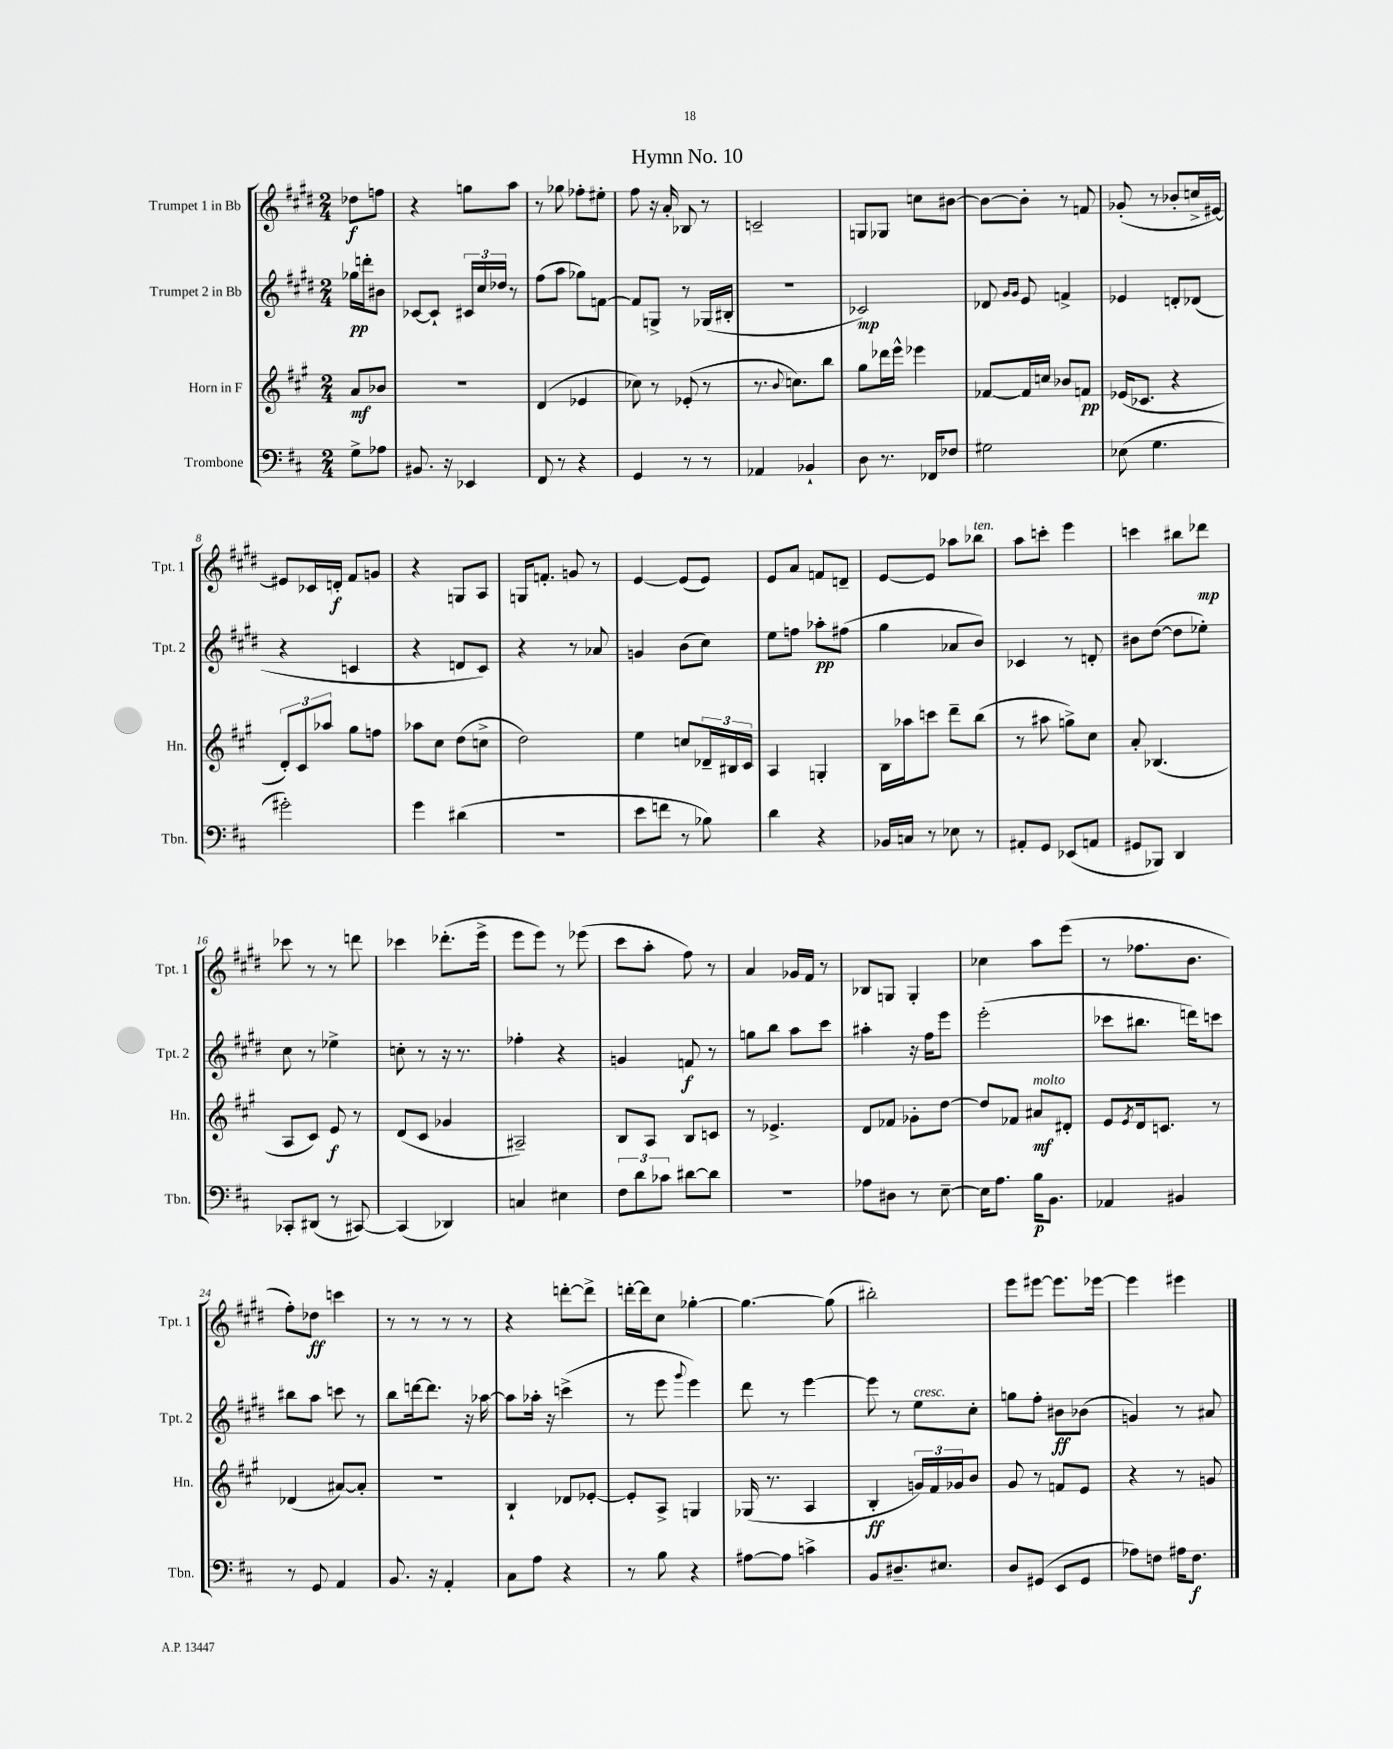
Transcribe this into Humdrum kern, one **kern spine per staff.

**kern	**kern	**kern	**kern
*staff4	*staff3	*staff2	*staff1
*clefF4	*clefG2	*clefG2	*clefG2
*k[f#c#]	*k[f#c#g#]	*k[f#c#g#d#]	*k[f#c#g#d#]
*M2/4	*M2/4	*M2/4	*M2/4
8G^	8a	16gg-	8dd-
.	.	16ddd'	.
8A-	8b-	8b#	8ff
=	=	=	=
8.BB#	2r	[8c-	4r
.	.	8c-`]	.
16r	.	.	.
4EE-	.	24c#	8gg
.	.	24cc#	.
.	.	24dd-	.
.	.	8r	8aa
=	=	=	=
8FF#	(4d	(8ff#	8r
8r	.	8aa	8gg-
4r	4e-	8gg-)	8ff-'
.	.	[8f	8ee#'
=	=	=	=
4GG	8cc-)	8f]	8ff#
.	8r	8G^	16r
.	.	.	16a'
8r	(8e-'	8r	8B-
8r	8r	(16G-	8r
.	.	16B#'	.
=	=	=	=
4AA-	8.r	2r	2c~
.	8qqb	.	.
.	8.cc)	.	.
4BB-`	.	.	.
.	8bb	.	.
=	=	=	=
8D	8gg#	2c-)	8G
8.r	16ddd-	.	8G-
.	16eee^^	.	.
.	4eee-	.	8cc
16FF-	.	.	.
8F-	.	.	[8b#
=	=	=	=
2G#	[8f-	8d-	8b#_
.	.	16qqg#	.
.	.	16qqg#	.
.	16f-]	8e	8b#']
.	16cc	.	.
.	8b-	4f^	8r
.	8f	.	8f
=	=	=	=
(8E-	(16e-	4e-	(8g-'
.	8.c-	.	.
4.G	.	.	8r
.	4r	8d'	8b-'
.	.	(8d-	16cc^
.	.	.	[16e#)
=	=	=	=
2g#')	12d')	4r	8e#]
.	12c#	.	.
.	.	.	16c-
.	12aa-	.	.
.	.	.	16d'
.	8gg#	4c	8f#
.	8ff	.	8g
=	=	=	=
4g	8aa-	4r	4r
.	8cc#	.	.
(4d#	(8dd	8d	8G
.	8cc^	8c#)	8A
=	=	=	=
2r	2dd)	4r	16G
.	.	.	8.f'
.	.	8r	8g
.	.	8a-	8r
=	=	=	=
8e	4ee	4g	[4e
8f	.	.	.
8r	8cc	(8b	(8e]
8B-)	24d-~	8cc#)	8e)
.	24B#	.	.
.	24c#	.	.
=	=	=	=
4d	4A	8ee	8e
.	.	8ff	8a
4r	4G'	8aa-'	8f
.	.	(8ff#	8d~
=	=	=	=
16BB-	16B	4gg#	[8e
16C	16aa-	.	.
8r	8ccc	.	8e]
8E-	8ddd~	8a-	8aa-
8r	(8bb	8b)	8bb-
=	=	=	=
8AA#'	8r	4c-	8aa
8GG	8aa#	.	8ccc'
(8EE-	8gg^)	8r	4eee
8AA	8cc#	8d'	.
=	=	=	=
8GG#	8a'	8b#	4ccc
8BBB-)	(4.B-	([8dd#	.
4DD	.	8dd#]	8bb#
.	.	8ee-')	8ddd-
=	=	=	=
8CC-'	8A	8cc#	8ccc-
(8DD#	8c#)	8r	8r
8r	8e	4ee-^	8r
[8CC#)	8r	.	8ddd
=	=	=	=
(4CC#]	(8d	8cc'	4ccc-
.	8c#	8r	.
4DD-)	4g-	16r	(8.ddd-'
.	.	8.r	.
.	.	.	16eee^
=	=	=	=
4C	2A#~)	4ff-'	8eee
.	.	.	8eee)
4E#	.	4r	8r
.	.	.	(8eee-
=	=	=	=
12F#	8B	4g	8ccc#
12d	.	.	.
.	8A	.	8aa'
12c-	.	.	.
[8d#	8B	8f	8ff#)
8d#]	8c	8r	8r
=	=	=	=
2r	8r	8gg	4a
.	4.e-^	8bb	.
.	.	8aa	16g-
.	.	.	16f#
.	.	8ccc#	8r
=	=	=	=
8A-	8d	4aa#'	8B-
8D#	8f-	.	8G
8r	8g-'	16r	4G'
.	.	16ff#	.
[8E~	[8dd	8eee	.
=	=	=	=
16E]	8dd]	(2eee'	4cc-
8.A	.	.	.
.	8f-	.	.
16B	8a#	.	8aa
8.BB	.	.	.
.	8d#'	.	(8eee
=	=	=	=
4AA-	8e	8ccc-	8r
.	8qe	.	.
.	16d	8.bb#	8.ff-
.	8.c	.	.
4BB#	.	.	.
.	.	16ddd)	8.b
.	8r	8ccc	.
=	=	=	=
8r	(4d-	8bb#	8ff#')
8GG	.	8aa	8dd-
4AA	[8a#)	8ccc	4ccc
.	8a#']	8r	.
=	=	=	=
8.BB	2r	8bb	8r
.	.	[16ddd	8r
16r	.	8.ddd]	.
4AA'	.	.	8r
.	.	16r	8r
.	.	[16aa-	.
=	=	=	=
8C#	4B`	8aa-]	4r
8A	.	16aa-'	.
.	.	16r	.
4r	8d-	(4ccc^	[8ddd'
.	[8e-'	.	8ddd^]
=	=	=	=
8r	8e-']	8r	[16ddd'
.	.	.	16ddd]
8B	8A^	8eee	8cc#
.	.	8qqggg#	.
4r	4G	4eee)	[4gg-'
=	=	=	=
[8A#	(16G-	8ddd#	4.gg-_
.	8.r	.	.
8A#]	.	8r	.
4c^	4A	[4eee	.
.	.	.	(8gg-]
=	=	=	=
8BB	4B'	8eee]	2bb#')
8.D#~	.	8r	.
.	24g)	8ee	.
.	24f#	.	.
8.E#	.	.	.
.	24g-	.	.
.	8b	8cc#'	.
=	=	=	=
8D	8g#	8gg	8eee
(8GG#	8r	8ff#'	[8eee#
8EE	8f	8b#	8.eee#]
8GG#	8e	(8b-	.
.	.	.	[16eee-
=	=	=	=
8A-)	4r	4g)	4eee-]
8F	.	.	.
16A#	8r	8r	4eee#
8.F	.	.	.
.	8g	8a#	.
==	==	==	==
*-	*-	*-	*-
